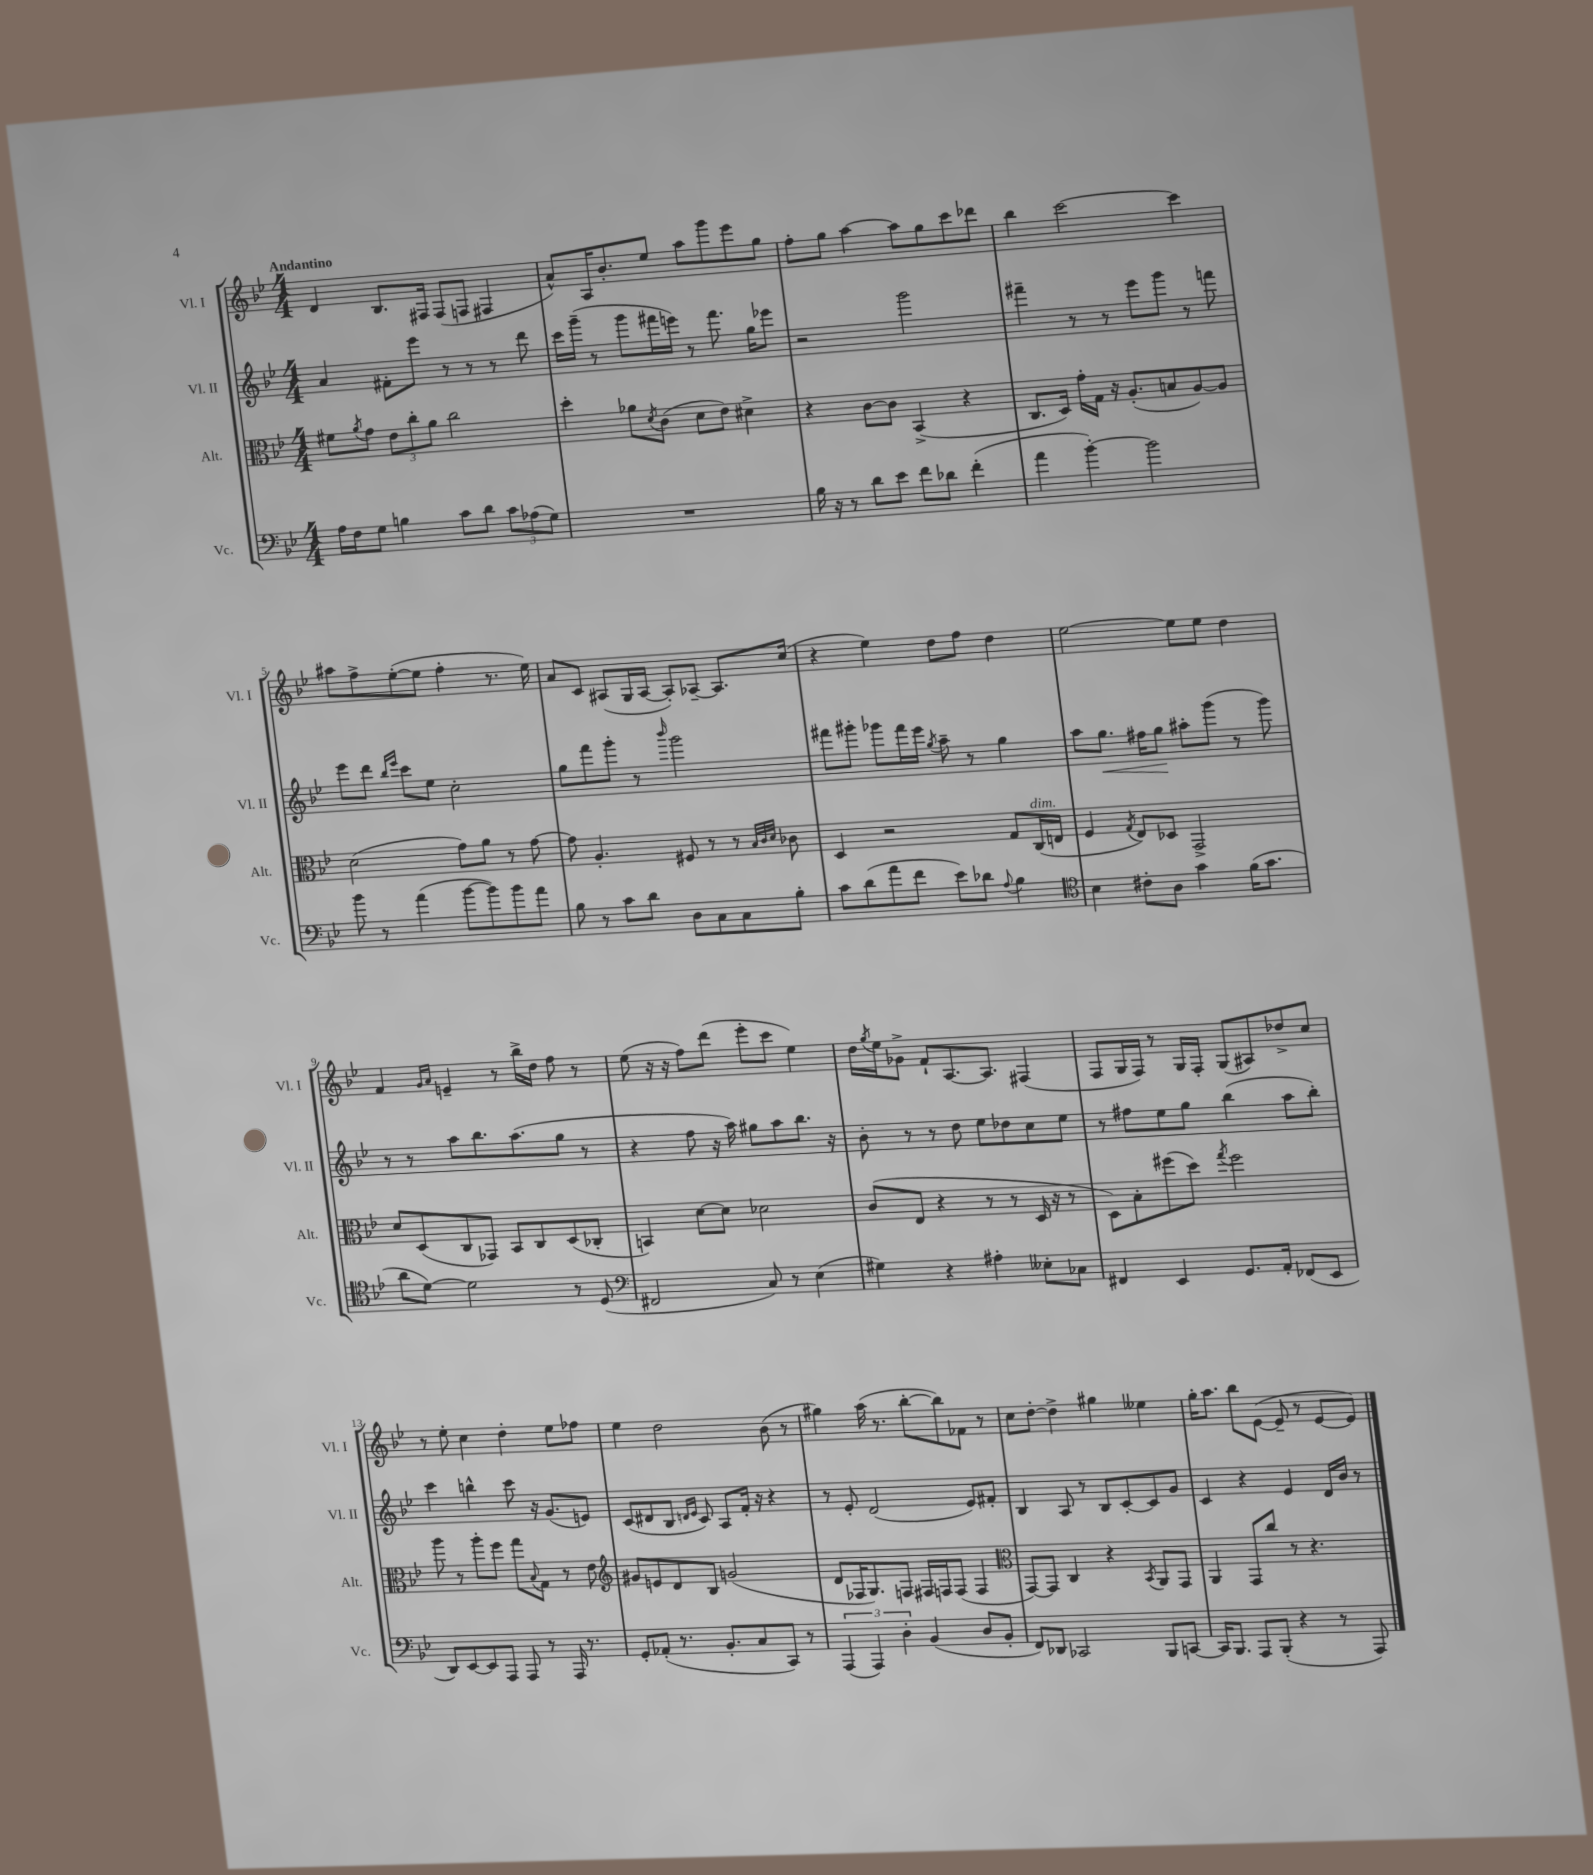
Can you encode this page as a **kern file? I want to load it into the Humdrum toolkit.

**kern	**kern	**kern	**kern
*staff4	*staff3	*staff2	*staff1
*clefF4	*clefC3	*clefG2	*clefG2
*k[b-e-]	*k[b-e-]	*k[b-e-]	*k[b-e-]
*M4/4	*M4/4	*M4/4	*M4/4
16A\LL	8f#\L	4a/	4d/
16F\J	.	.	.
.	8qa/	.	.
8G\J	8g\J	.	.
4B\	12e-\L	8f#'\L	8.B-/L
.	12cc'\	.	.
.	.	8eee-\J	.
.	12a\J	.	.
.	.	.	16F#/Jk
8c\L	2cc\	8r	(8F#/L
8d\J	.	8r	8F/J
12c\L	.	8r	4F#/
(12A-\	.	.	.
.	.	8ddd\	.
12G\J)	.	.	.
=	=	=	=
1r	4dd'\	16ccc\LL	8a^^/L)
.	.	(16ggg~\JJ	.
.	.	8r	16A/K
.	.	.	8.b-'/
.	8a-\L	8ggg\L	.
.	8qd/	.	.
.	(8c\J	16fff#\L	8ee-/J
.	.	16eee\JJ)	.
.	8d\L	8r	8aa\L
.	8e-\J)	8.fff#\	8ggg\
.	4d#^\	.	8eee-\
.	.	16gg\LK	.
.	.	8eee-\J	8gg\J
=	=	=	=
16B-\	4r	2r	8ff'\L
16r	.	.	.
8r	.	.	8gg\J
8d\L	[8c\L	.	[4aa\
8e-\J	8c\]J	.	.
8f\L	(4BB-^/	2ggg\	8aa\]L
8d-\J	.	.	8gg\
(4f'\	4r	.	8ccc\
.	.	.	8ddd-\J
=	=	=	=
4a\	8.C/L	4fff#~\	4bb-\
.	16D/Jk)	.	.
[4b-'\)	16g'\LL	8r	[2ccc\
.	16G\JJ	.	.
.	16r	8r	.
.	(8.A'/L	.	.
2b-\]	.	8eee-\L	.
.	8B/	8ggg\J	.
.	[8A/)	8r	4ccc\]
.	8A/]J	8fff\	.
=	=	=	=
8b-\	(2d\	8eee-\L	8aa#\L
8r	.	8ddd\J	8ff^\
.	.	16qqbb-/LL	.
.	.	16qqeee-/JJ	.
(4a\	.	8ccc\L	([8ee-'\
.	.	8ee-\J	8ee-\]J
[8b-\L	8g\L)	2cc'\	4ff'\
8b-\])	8a\J	.	.
8b-\	8r	.	8.r
8a\J	[8g\	.	.
.	.	.	16ee-\)
=	=	=	=
8B-\	8g\]	8gg\L	8a/L
8r	4.A'/	8fff\	8c/J
8c\L	.	8ggg'\J	(8A#/L
8d\J	.	8r	16G/L
.	.	.	[16A#/JJ
.	.	16qqbbb-/	.
8D\L	8F#/	2ggg\	8A#'/]L)
8C\	8r	.	[8A-~/J
8C\	8r	.	8.A-/]L
.	32qqB-/LLL	.	.
.	32qqc/	.	.
.	32qqd/JJJ	.	.
8B-'\J	8c-\	.	.
.	.	.	(16cc/Jk
=	=	=	=
8c\L	4D/	8fff#\L	4r
(8d\	.	8ggg#'\J	.
8a\	2r	8ggg-\L	4ee-\)
8f\J	.	16fff#\L	.
.	.	16eee-\JJ	.
.	.	8qgg/	.
8e-\L)	.	8aa~\	8dd\L
8d-\J	.	8r	8ff\J
8qqA/	.	.	.
4B-\	8G/L	4gg\	4dd\
.	(16C/L	.	.
.	16E/JJ	.	.
=	=	=	=
*clefC4	*	*	*
4B-\	4F/	8aa\L	[2ee-\
.	.	8.gg\J	.
.	8qG/	.	.
8c#'\L	8E-/L)	.	.
.	.	16ff#\LK	.
8A\J	8D-/J	8gg\J	.
4g\	2GG^/	8aa#'\L	8ee-\]L
.	.	(8ggg\J	8ee-\J
(16f\LK	.	8r	4dd\
8.g\J	.	.	.
.	.	8ggg\)	.
=	=	=	=
8a\L	8d/L	8r	4f/
[8d\J)	(8D/	8r	.
.	.	.	16qqg/LL
.	.	.	16qqa/JJ
2d\]	8C/	8aa\L	4e~/
.	8GG-/J)	8.bb-\	.
.	8BB-/L	.	8r
.	.	(8.aa\	.
.	8C/	.	16bb-^\LL
.	.	.	16dd\JJ
8r	(8D/	8gg\J	8ff\
(8D/	8C-'/J	8r	8r
=	=	=	=
*clefF4	*	*	*
2FF#/	4BB/)	4r	(8ee-\
.	.	.	16r
.	.	.	16r
.	[8d\L	8ff\	8ff\L)
.	8d\]J	16r	(8ddd\J
.	.	16aa\)	.
8C/)	2d-\	8gg#\L	8eee-'\L
8r	.	8aa\	8ccc\J
(4E-\	.	8.bb-\J	4ee-\)
.	.	16r	.
=	=	=	=
4G#\)	(8c/L	8b-'\	16dd\LL
.	.	.	8qgg/
.	.	.	16ee-\J
.	8E-/J	8r	8g-^\J
4r	4r	8r	8f`/L
.	.	8dd\	[8.A/
4A#'\	8r	8ee-\L	.
.	.	.	8.A/]J
.	8r	8dd-\	.
8E--'\L	16D/	8cc\	(4F#/
.	16r	.	.
8C-\J	8r	8ee-\J	.
=	=	=	=
4FF#/	8D\L)	8r	8F/L
.	8B-'\	8ff#\L	16G/L
.	.	.	16F/JJ)
4EE-/	(8ff#\	8ee-\	8r
.	8dd\J)	8gg\J	16G/LL
.	.	.	16F'/JJ
.	8qgg/	.	.
8.GG/L	2ff#\	(4bb-\	(8G/L
.	.	.	8A#/)
16AA'/Jk	.	.	.
(8FF-/L	.	8aa\L	8dd-^/
8EE-/J	.	8bb-'\J)	8cc/J
=	=	=	=
8DD/L)	8aa\	4ccc\	8r
[8EE-/	8r	.	8ee-'\
8EE-/]	8aa'\L	4bb^^\	4cc\
8AAA/J	8ff\J	.	.
8AAA/	8gg\L	8ccc\	4dd'\
.	8qqB-/	.	.
8r	8G\J	16r	.
.	.	(8.g/L	.
16AAA/	8r	.	8ee-\L
8.r	.	.	.
.	8e-\	8e/J)	8ff-\J
=	=	=	=
*	*clefG2	*	*
8GG'/L	8g#/L	(8c/L	4ee-\
(8AA-'/J	8e/	8d#/	.
8.r	8d/	8B-/J	2dd\
.	.	16qqd/LL	.
.	.	16qqe-/JJ	.
.	8B-/J	8c/)	.
8.BB-'/L	.	.	.
.	(2g/	8A/L	.
8C/	.	16f'/Jk	.
.	.	16r	.
8CC/J)	.	4r	(8b-\
8r	.	.	8r
=	=	=	=
(6AAA/	8d/L	8r	4gg#\)
.	16F-/K	8e-'/	.
6AAA/)	.	.	.
.	8.G/)	.	.
.	.	(2d/	(16aa\
.	.	.	8.r
6D'\	.	.	.
.	8F/J	.	.
(4BB-/	16F#/LL	.	[8bb-'\L
.	16F/J	.	.
.	(8F/J	.	8bb-\])
8D/L	4F/	8e-/L)	8f-\J
8BB-'/J	.	8f#'/J	8r
=	=	=	=
*	*clefC3	*	*
8FF/L)	[8GG/L)	4B-/	8cc\L
8DD-/J	8GG/]J	.	[8dd'\J
2CC-/	4C/	8A/	4dd^\]
.	.	8r	.
.	4r	8B-/L	4gg#\
.	.	[8c'/	.
.	8qBB-/	.	.
8BBB-/L	8AA/L	8c/]	4ee--\
[8CC/J	8GG/J	8g/J	.
=	=	=	=
16CC/]LK	4AA/	4c/	16gg'\LK
8.BBB-/J	.	.	8.aa\J
8AAA/L	8GG/L	4r	8bb-\L
(8BBB-'/J	8cc/J	.	([8e-\J
4r	8r	4e-/	8e-~/]
.	4.r	.	8r
8r	.	16d/LL	[8e-/L
.	.	16b-/JJ	.
8AAA/)	.	8r	8e-/]J)
==	==	==	==
*-	*-	*-	*-
